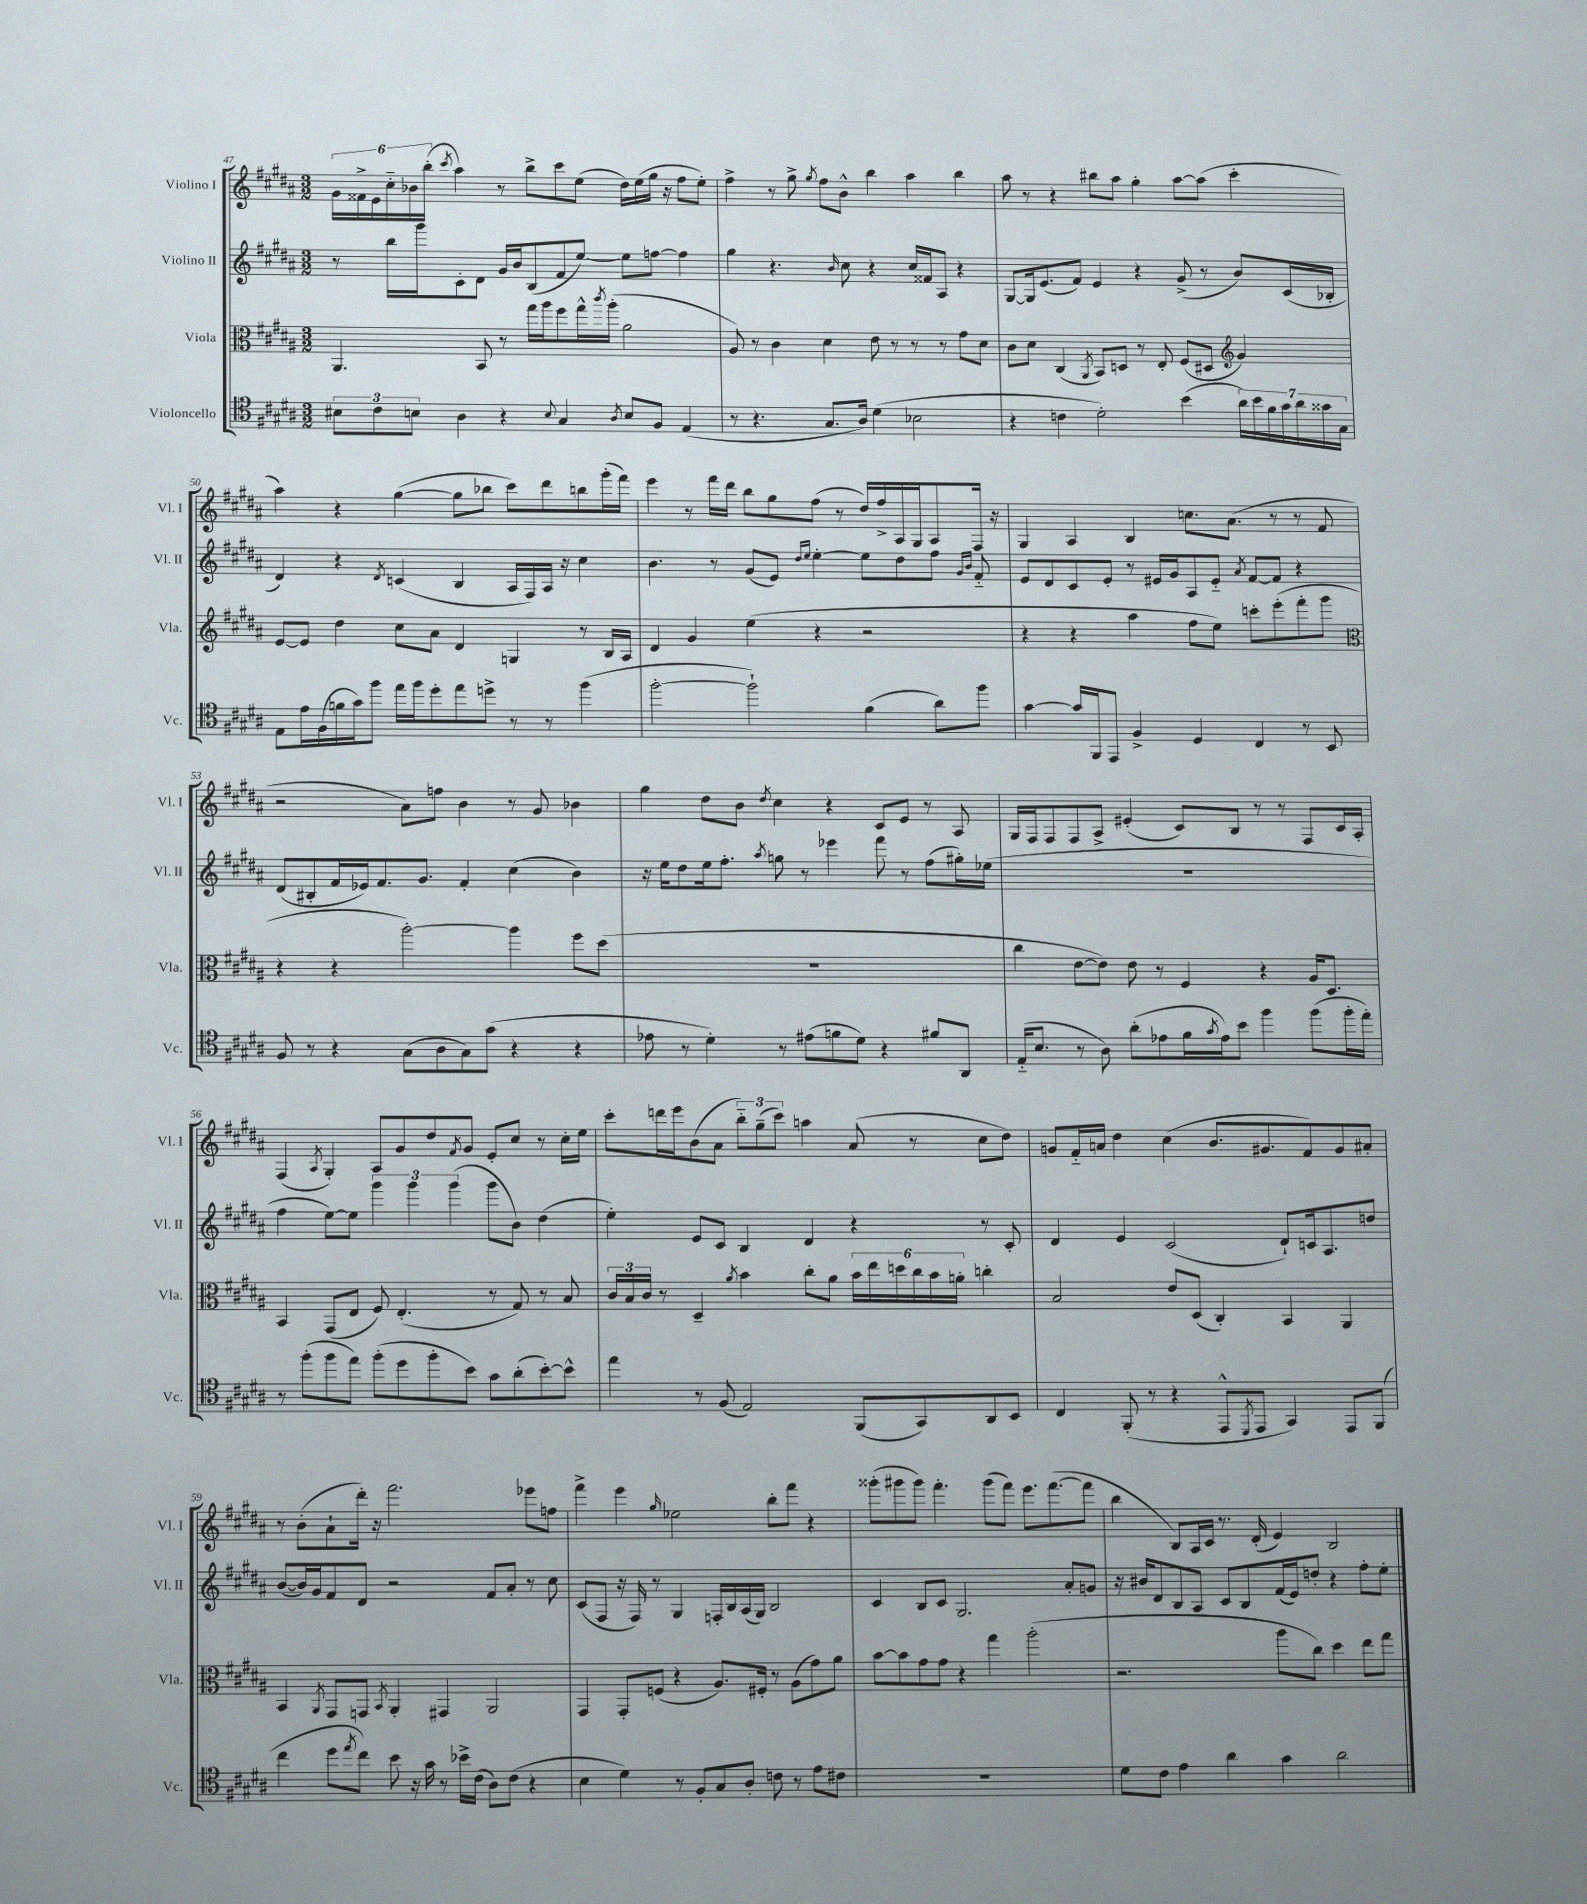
<<
\new StaffGroup <<
\new Staff = "s0" \with { instrumentName = "Violino I" shortInstrumentName = "Vl. I" } {
    \clef treble \key b \major \numericTimeSignature \time 3/2
    \tuplet 6/4 { gis'16 fisis'16-> e'16 cis''16-_ bes'16 b''16-.( } \acciaccatura { cis'''8 } ais''4) r8 b''8-> cis'''8 e''8( dis''16) e''16( gis''16 r16 fis''8 e''8-.) |
    fis''4-> r8 gis''8-> \acciaccatura { gis''8 } fis''8 b'8-^ b''4 ais''4 b''4 |
    ais''8 r8 r4 bis''8 ais''8 gis''4-. ais''8~ ais''8( cis'''4-. |
    ais''4) r4 gis''4~( gis''8 bes''8 cis'''8) dis'''8 b''8 gis'''16-.( fis'''16) |
    e'''4 r8 fis'''16 dis'''16 b''8 gis''8 fis''8( r8 dis''16) fis''16-> ais16 gis16 ais8 fis16 r16 |
    gis4 ais4 b4 c''8. ais'8.( r8 r8 fis'8 |
    r2 ais'8) f''8 b'4 r8 gis'8 bes'4 |
    gis''4 dis''8 b'8 \acciaccatura { dis''8 } cis''4 r4 cis'8 e'8 r8 ais8 |
    gis16 fis16 fis8 fis8 ais8-> eis'4-.( cis'8) b8 r8 r8 fis8 cis'16 ais16-. |
    fis4( \acciaccatura { ais8 } gis4-.) ais8 gis'8 dis''8 \acciaccatura { fis'8 } gis'8 e'8-. cis''8 r8 cis''16-. e''16 |
    cis'''8-. d'''16 e'''16 b'8( ais'8 \tuplet 3/2 { b''8-_) gis''8--( cis'''8) } a''4 ais'8( r8 cis''8 dis''8) |
    g'8 fis'16-_ a'16 dis''4 cis''4( b'8. gis'8. fis'8) gis'8 ais'8-. |
    r8 b'8-.( ais'8-! dis'''16-.) r16 fis'''2. ees'''8 f''8 |
    fis'''4-> e'''4 \grace { gis''16 } ees''2 b''8-. fis'''8 r4 |
    gisis'''8-.( gis'''8 gis'''8) fis'''4.-. gis'''8( fis'''8) e'''8. fis'''8.~( fis'''8 |
    b''4 b8) ais16 cis'16 r8. dis'16-.( e'4) b2 \bar "|." |
}
\new Staff = "s1" \with { instrumentName = "Violino II" shortInstrumentName = "Vl. II" } {
    \clef treble \key b \major \numericTimeSignature \time 3/2
    r8 b''16 gis'''16 cis'8-. dis'8 gis'16 b'16 b8( fis'8 e''8~) e''8 f''8~ f''4 |
    gis''4 r4. \grace { b'16 } cis''8 r4 cis''16 fisis'16 ais8 r4 |
    gis8~ gis16 e'8.( fis'8) e'4 r4 gis'8->( r8 b'8) cis'16( bes16-. |
    dis'4) r4 \acciaccatura { dis'8 } c'4( b4 ais16 fis16) ais16 r16 cis''4 |
    b'4. r8 gis'8( e'8) \grace { dis''16 e''16 } e''4~-. e''8 dis''8 fis''8 \grace { gis'16 b'16 } fis'8-_ |
    e'8 dis'8 cis'8 e'8-. r8 eis'16 gis'16 ais8 eis'8-_ \acciaccatura { ais'8 } fis'8~ fis'8 r4 |
    dis'8( bis8-. fis'16 ees'16) fis'8. gis'8. fis'4-. cis''4( b'4) |
    r16 e''16 dis''8 e''16 fis''8.-. \acciaccatura { ais''8 } g''8 r8 ees'''4 fis'''8 r8 fis''8( gis''16-.) ees''16( |
    R1. |
    fis''4 e''8~) e''8 \tuplet 3/2 { gis'''4 gis'''4 gis'''4( } gis'''8 b'8) dis''4( |
    e''4-.) e'8 cis'8 b4 dis'4 r4 r8 cis'8-. |
    dis'4 e'4 cis'2( dis'8-!) c'16 ais8. d''8 |
    b'8~( b'16) gis'16 fis'8 dis'8 r2 fis'8 ais'8-. r8 cis''8 |
    cis'8( fis8 r16 fis16) r8 gis4 f16-. b16 ais16( gis16) b2 |
    cis'4 b8 cis'8 gis2. ais'8-. g'8 |
    r16 bis'16 dis'8 b8 ais8 cis'8 b8 fis'16( e'16) d''8-. r4 fis''8-. e''8-. \bar "|." |
}
\new Staff = "s2" \with { instrumentName = "Viola" shortInstrumentName = "Vla." } {
    \clef alto \key b \major \numericTimeSignature \time 3/2
    ais,4. b,8 r8 gis''16 ais''16 fis''8 gis''16-^ \acciaccatura { cis'''8 } ais''16-.( ais'2 |
    ais8) r8 cis'4 dis'4 e'8 r8 r8 r8 gis'8 dis'8 |
    cis'8 dis'8 cis4( \acciaccatura { ais,8 } b,8) d8 r8 e8-. fis8( dis8 \clef treble gis'4) |
    e'8~ e'8 dis''4 cis''8 ais'8 dis'4 g4 r8 b16 ais16 |
    dis'4 gis'4 e''4( r4 r2 |
    r4 r4 ais''4 fis''8 e''8) c'''8-. e'''8-.( fis'''8-. gis'''8 |
    \clef alto r4 r4 ais''2~-.) ais''4 fis''8 dis''8( |
    R1. |
    cis''4 e'8~ e'8) e'8 r8 fis4 r4 ais16 dis8. |
    b,4 gis,8( e8 fis8) e4.-.( r8 gis8) r8 b8 |
    \tuplet 3/2 { cis'16 b16 cis'16 } r8 dis4-- \acciaccatura { ais'8 } b'4 cis''8-. ais'8 \tuplet 6/4 { b'16 e''16 d''16 cis''16 b'16 a'16-. } c''4-. |
    b2 e'8 dis8( cis4-.) b,4 ais,4 |
    b,4 \acciaccatura { ais,8 } gis,8 g,8 \acciaccatura { b,8 } ais,4-. gis,4 ais,2 |
    gis,4 gis,8-. f8( r4 ais8.) fis16-. r8 ais8( gis'8) ais'8 |
    b'8~ b'8 gis'8 gis'8 r4 gis''4 ais''2-.( |
    r2. ais''8 cis''8) dis''4 e''8 gis''8 \bar "|." |
}
\new Staff = "s3" \with { instrumentName = "Violoncello" shortInstrumentName = "Vc." } {
    \clef tenor \key b \major \numericTimeSignature \time 3/2
    \tuplet 3/2 { bis8 cis'8 b8 } ais4 r4 \appoggiatura { b8 } gis4 \acciaccatura { ais8 } b8 fis8 e4( |
    r8 r4. gis8. ais16) dis'4( bes2 |
    r4 c'4 dis'2-.) b'4( \tuplet 7/4 { ais'16) b'16 fis'16 gis'16 ais'16 gisis'16 gis16 } |
    e8 e'16 fis16( f'16 gis'16) fis''8 e''16 fis''16 dis''8-. e''8 d''8-> r8 r8 fis''4( |
    fis''2~-. fis''2-!) fis'4( ais'8) fis''8 |
    gis'4~ gis'16 fis,16 e,8 fis4-> dis4 cis4 r8 b,8 |
    fis8 r8 r4 gis8( ais8 gis8) gis'8( r4 r4 |
    ees'8 r8 dis'4-.) r8 eis'8( f'8 dis'8) r4 fis'8 ais,8 |
    e16-_( b8. r8 ais8) ais'8-.( ees'8 fis'16 \acciaccatura { gis'8 } ees'16) b'8 fis''4 fis''8( fis''16-. e''16-.) |
    r8 fis''8-.( fis''8 e''8) fis''8-.( dis''8 fis''8-. b'8) gis'8 ais'8-.( b'8~-.) b'8-^ |
    e''4 r8 fis8( e2) fis,8( gis,8) ais,8 b,8 |
    cis4 fis,8-.( r8 r4 e,8-^ \acciaccatura { dis,8 } e,8 gis,4) e,8 fis,8( |
    cis''4 dis''8 \acciaccatura { e''8 } cis''8) b'8 r16 gis'16 r8 bes'16-> cis'16( ais8) cis'8( r4 |
    b4 dis'4) r8 fis8-. gis8 ais8-. c'8 r8 e'8 cis'8 |
    R1. |
    dis'8 cis'8 e'4 ais'4 gis'4 ais'2 \bar "|." |
}
>>
>>
\layout { \context { \Score currentBarNumber = #47 } }
